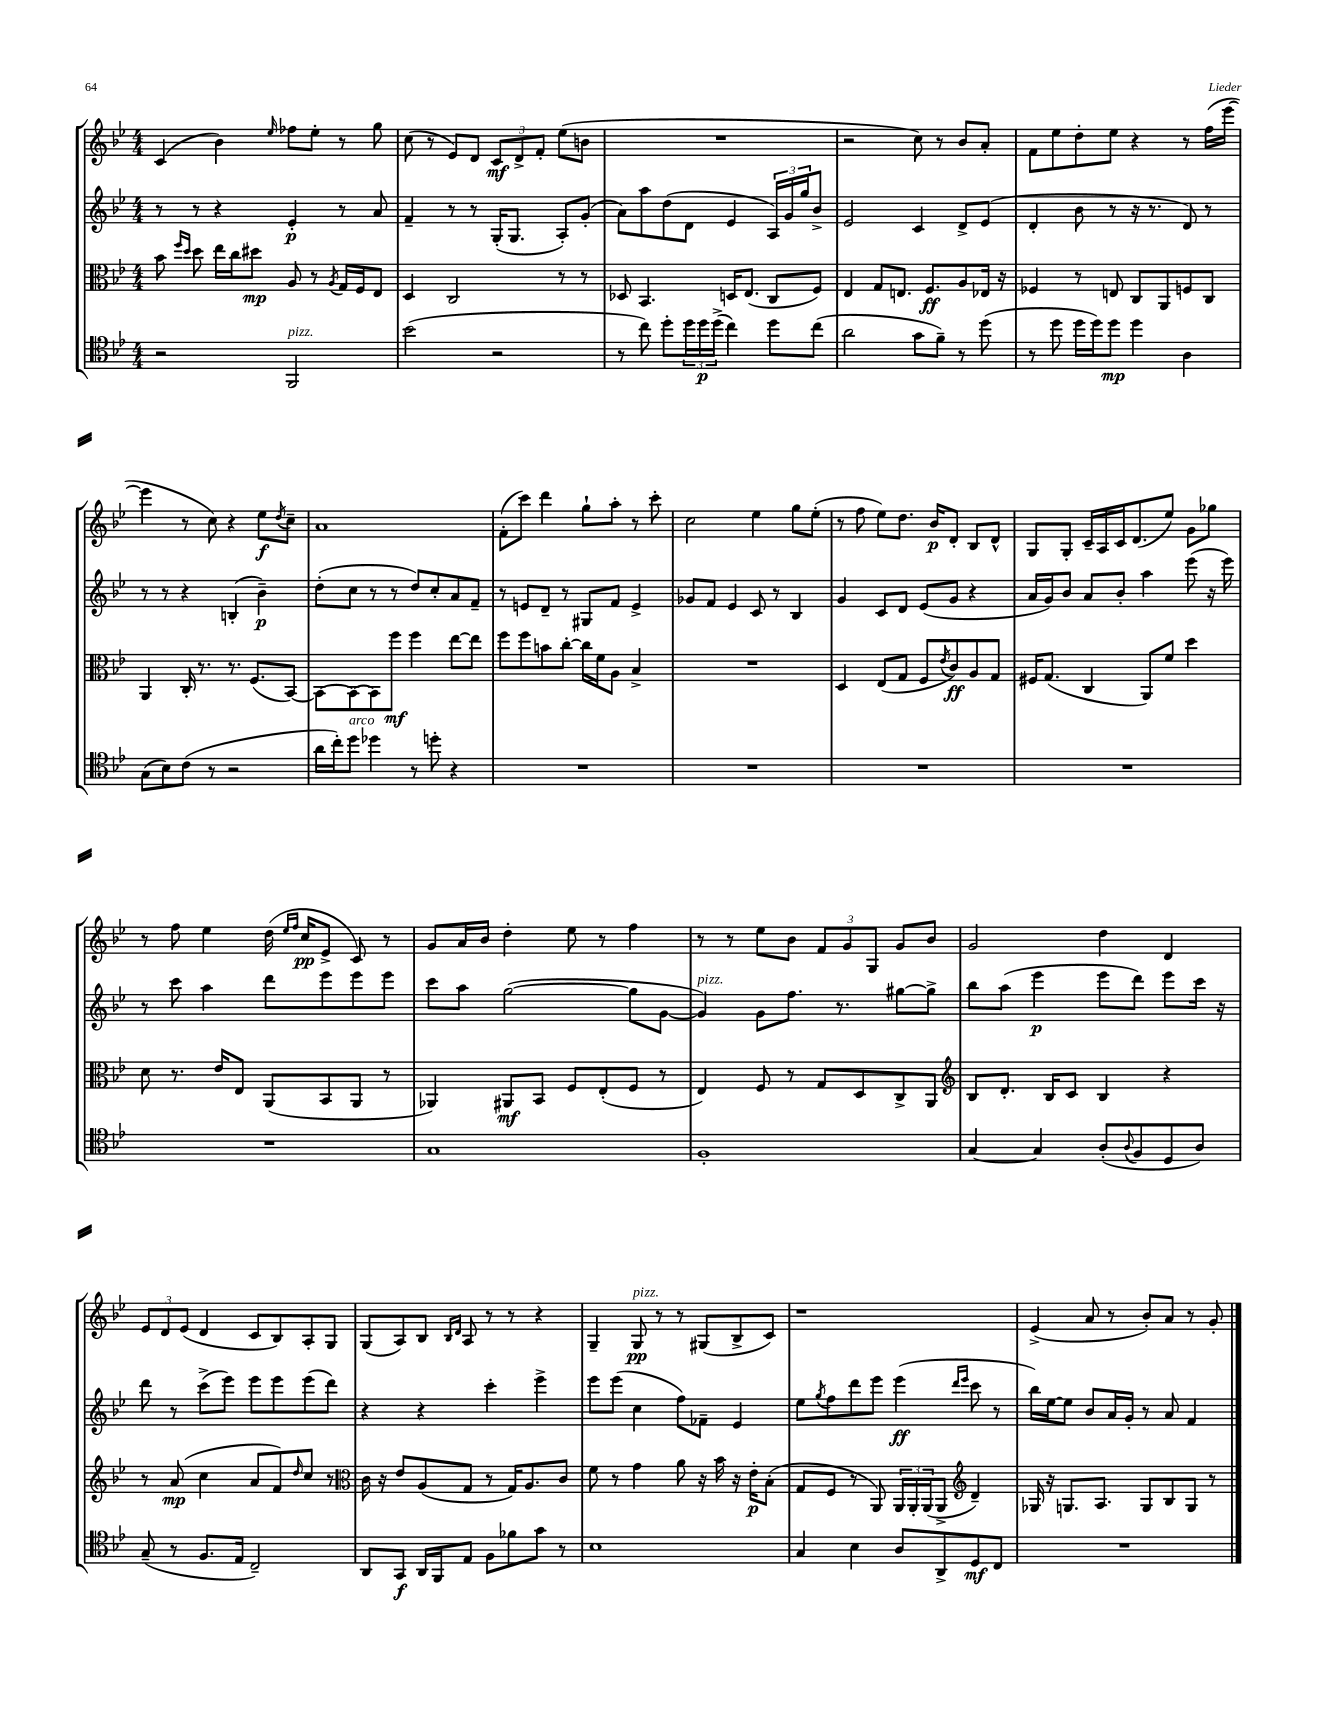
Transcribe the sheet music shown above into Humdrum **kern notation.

**kern	**kern	**kern	**kern
*staff4	*staff3	*staff2	*staff1
*clefC4	*clefC3	*clefG2	*clefG2
*k[b-e-]	*k[b-e-]	*k[b-e-]	*k[b-e-]
*M4/4	*M4/4	*M4/4	*M4/4
2r	8b-\	8r	(4c/
.	16qqff/LL	.	.
.	16qqdd/JJ	.	.
.	8dd\	8r	.
.	16ee-\LL	4r	4b-\)
.	16cc\J	.	.
.	8dd#\J	.	.
.	.	.	16qqee-/
2FF/	8A/	4e-'/	8ff-\L
.	8r	.	8ee-'\J
.	8qA/	.	.
.	16G/LL	8r	8r
.	16F/J	.	.
.	8E-/J	8a/	8gg\
=	=	=	=
(2b-\	4D/	4f~/	(8cc\
.	.	.	8r
.	2C/	8r	8e-/L)
.	.	8r	8d/J
2r	.	(16G'/LK	12c/L
.	.	8.G/J	.
.	.	.	12d^/
.	.	.	12f'/J
.	8r	8A'/L)	(8ee-\L
.	8r	(8g'/J	8b\J
=	=	=	=
8r	8D-/	8a\L)	1r
8cc\)	4.BB-/	8aa\	.
8dd'\L	.	(8dd\	.
24dd\L	.	8d\J	.
24dd\	.	.	.
(24dd^\JJ	.	.	.
4cc\)	16D/LK	4e-/	.
.	(8.E-/J	.	.
8dd\L	8C/L	24A/LL)	.
.	.	24g/	.
.	.	24gg/J	.
(8cc\J	8F/J)	8b-^/J	.
=	=	=	=
2a\	4E-/	2e-/	2r
.	8G/L	.	.
.	8.E/J	.	.
8g\L	.	4c/	8cc\)
.	8.F/L	.	.
8f~\J)	.	.	8r
8r	8A/	8d^/L	8b-/L
(8dd\	16E-/Jk	(8e-/J	8a'/J
.	16r	.	.
=	=	=	=
8r	4F-/	4d'/	8f\L
8dd\	.	.	8ee-\
16dd\LL	8r	8b-\	8dd'\
16dd\J)	.	.	.
8dd\J	8E/	8r	8ee-\J
4dd\	8C/L	16r	4r
.	.	8.r	.
.	8AA/	.	.
4A\	8F/	8d/)	8r
.	8C/J	8r	(16ff\LL
.	.	.	[16eee-\JJ
=	=	=	=
(8G\L	4AA/	8r	4eee-\]
8B-\)	.	8r	.
(8c\J	16C'/	4r	8r
.	8.r	.	.
8r	.	.	8cc\)
2r	8.r	(4B'/	4r
.	(8.F/L	.	.
.	.	4b-~\)	8ee-\L
.	.	.	8qdd/
.	[8BB-/J)	.	8cc~\J
=	=	=	=
16a\LL	8BB-\_L	(8dd'\L	1a
16cc'\J)	.	.	.
8dd\J	8BB-\_	8cc\J	.
4dd-\	8BB-\]	8r	.
.	8ff\J	8r	.
8r	4ff\	8dd/L)	.
8dd'\	.	8cc'/	.
4r	[8ee-\L	8a/	.
.	8ee-\]J	8f~/J	.
=	=	=	=
1r	8ff\L	8r	(8f'\L
.	8ff\	8e/L	8ccc\J)
.	8b\	8d~/J	4ddd\
.	[8cc'\J	8r	.
.	16cc\]LL	8G#/L	8gg`\L
.	16f\J	.	.
.	8A\J	8f/J	8aa'\J
.	4B-^/	4e^/	8r
.	.	.	8ccc'\
=	=	=	=
1r	1r	8g-/L	2cc\
.	.	8f/J	.
.	.	4e-/	.
.	.	8c/	4ee-\
.	.	8r	.
.	.	4B-/	8gg\L
.	.	.	(8ee-'\J
=	=	=	=
1r	4D/	4g/	8r
.	.	.	8ff\
.	(8E-/L	8c/L	8ee-\L)
.	8G/J	8d/J	8.dd\J
.	8F/L	(8e-/L	.
.	.	.	16b-/LK
.	8qe-/	.	.
.	8c/)	8g/J	8d'/J
.	8A/	4r	8B-/L
.	8G/J	.	8d^^/J
=	=	=	=
1r	16F#/LK	16a/LL	8G/L
.	(8.G/J	16g/J)	.
.	.	8b-/J	8G'/J
.	4C/	8a/L	16c~/LL
.	.	.	16A/
.	.	8b-'/J	16c/J
.	.	.	(8.d/
.	8AA/L)	4aa\	.
.	8f/J	.	8ee-/J)
.	4dd\	(8eee-\	8g\L
.	.	16r	8gg-\J
.	.	16eee-\)	.
=	=	=	=
1r	8d\	8r	8r
.	8.r	8ccc\	8ff\
.	.	4aa\	4ee-\
.	16e-/LK	.	.
.	8E-/J	.	.
.	(8AA/L	8ddd\L	(16dd\
.	.	.	16qqee-/LL
.	.	.	16qqff/JJ
.	.	.	16cc/LK
.	8BB-/	8eee-\	8e-^/J
.	8AA/J	8eee-\	8c/)
.	8r	8eee-\J	8r
=	=	=	=
1G	4AA-/)	8ccc\L	8g/L
.	.	8aa\J	16a/L
.	.	.	16b-/JJ
.	8AA#/L	([2gg\	4dd'\
.	8BB-/J	.	.
.	8F/L	.	8ee-\
.	(8E-'/	.	8r
.	8F/J	8gg\]L	4ff\
.	8r	[8g\J	.
=	=	=	=
1F'	4E-/)	4g/])	8r
.	.	.	8r
.	8F/	8g\L	8ee-\L
.	8r	8.ff\J	8b-\J
.	8G/L	.	12f/L
.	.	8.r	.
.	.	.	12g/
.	8D/	.	.
.	.	.	12G/J
.	8C^/	[8gg#\L	8g/L
.	8AA/J	8gg#^\]J	8b-/J
=	=	=	=
*	*clefG2	*	*
[4G/	8B-/L	8bb-\L	2g/
.	8.d'/J	(8aa\J	.
4G/]	.	4eee-\	.
.	16B-/LK	.	.
.	8c/J	.	.
(8A'/L	4B-/	8eee-\L	4dd\
8qqA/	.	.	.
8F/	.	8ddd\J)	.
8D/	4r	8eee-\L	4d/
8A/J)	.	16ccc\Jk	.
.	.	16r	.
=	=	=	=
(8G~/	8r	8ddd\	12e-/L
.	.	.	12d/
8r	(8a/	8r	.
.	.	.	(12e-/J
8.F/L	4cc\	(8ccc^\L	4d/
.	.	8eee-\J)	.
16E-/Jk	.	.	.
2C~/)	8a/L	8eee-\L	8c/L
.	8f/)	8eee-\	8B-/)
.	16qqdd/	.	.
.	8cc/J	(8eee-\	8A'/
.	8r	8ddd\J)	8G/J
=	=	=	=
*	*clefC3	*	*
8AA/L	16c\	4r	(8G/L
.	16r	.	.
8GG/J	8e-/L	.	8A/)
16AA/LL	(8A/	4r	8B-/J
16FF/J	.	.	.
.	.	.	16qqB-/LL
.	.	.	16qqd/JJ
8E-/J	8G/J	.	8A/
8F\L	8r	4ccc'\	8r
8f-\	16G/LK)	.	8r
.	8.A/	.	.
8g\J	.	4eee-^\	4r
8r	8c/J	.	.
=	=	=	=
1B-	8f\	8eee-\L	4G~/
.	8r	(8eee-\J	.
.	4g\	4cc\	8G/
.	.	.	8r
.	8a\	8ff\L)	8r
.	16r	8f-~\J	(8G#/L
.	16b-\	.	.
.	16r	4e-/	8B-^/
.	16e-'\LK	.	.
.	(8B-'\J	.	8c/J)
=	=	=	=
4G/	8G/L	8ee-\L	1r
.	.	8qgg/	.
.	8F/J	8ff\	.
4B-\	8r	8ddd\	.
.	8AA/)	8eee-\J	.
8A/L	24AA/LL	(4eee-\	.
.	24AA'/	.	.
.	(24AA/J	.	.
8AA^/	8AA^/J	.	.
*	*clefG2	*	*
.	.	16qqddd/LL	.
.	.	16qqeee-/JJ	.
8D/	4d~/)	8ccc\	.
8C/J	.	8r	.
=	=	=	=
1r	16G-/	16bb-\LL)	(4e-^/
.	16r	[16ee-\J	.
.	8.G/L	8ee-\]J	.
.	.	8b-/L	8a/
.	8.A/J	.	.
.	.	16a/L	8r
.	.	16g'/JJ	.
.	8G/L	8r	8b-'/L)
.	8B-/	8a/	8a/J
.	8G/J	4f/	8r
.	8r	.	8g'/
==	==	==	==
*-	*-	*-	*-
